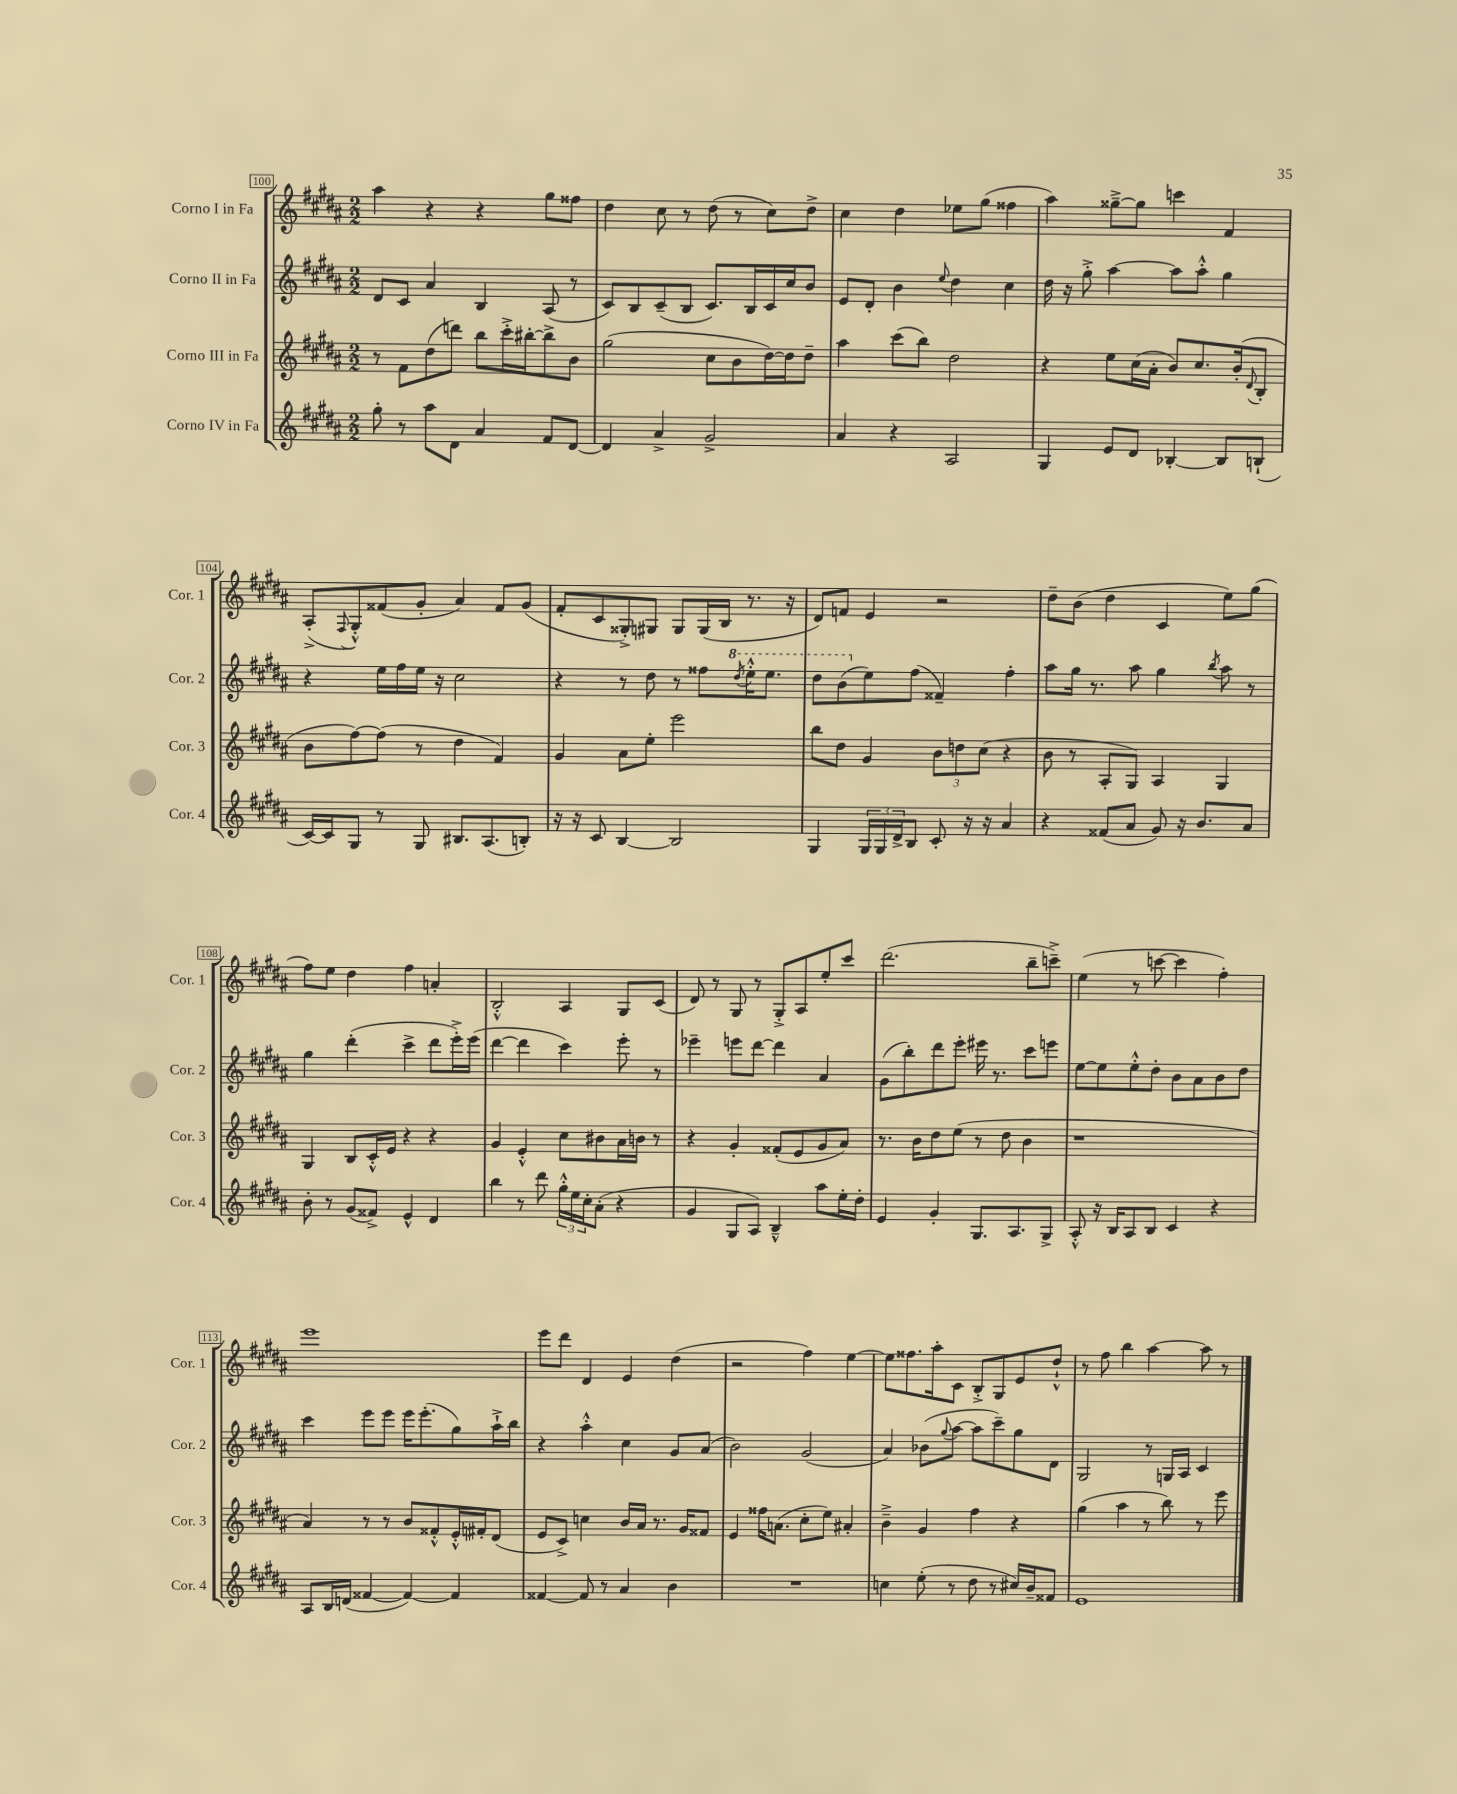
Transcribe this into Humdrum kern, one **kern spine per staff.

**kern	**kern	**kern	**kern
*staff4	*staff3	*staff2	*staff1
*clefG2	*clefG2	*clefG2	*clefG2
*k[f#c#g#d#a#]	*k[f#c#g#d#a#]	*k[f#c#g#d#a#]	*k[f#c#g#d#a#]
*M2/2	*M2/2	*M2/2	*M2/2
8gg#'	8r	8d#	4aa#
8r	8f#	8c#	.
8aa#	(8dd#	4a#	4r
8d#	8ddd)	.	.
4a#	8bb	4B	4r
.	16ccc#'^	.	.
.	[16bb#'	.	.
8f#	8bb#^]	(8A#	8gg#
[8d#	8b	8r	8ff##
=	=	=	=
4d#]	(2gg#	8c#)	4dd#
.	.	8B	.
4a#^	.	(8c#~	8cc#
.	.	8B	8r
2g#^	8cc#	8.c#)	(8dd#
.	8b	.	8r
.	.	16B	.
.	[16dd#)	16c#	8cc#)
.	16dd#]	16cc#	.
.	8dd#~	8b	8dd#^
=	=	=	=
4a#	4aa#	8e	4cc#
.	.	8d#'	.
4r	(8ccc#	4b	4dd#
.	8bb)	.	.
.	.	8qqee	.
2A#	2dd#	4dd#	8ee-
.	.	.	(8gg#
.	.	4cc#	4ff##
=	=	=	=
4G#	4r	16dd#	4aa#)
.	.	16r	.
.	.	8gg#'^	.
8e	8ee	[4aa#	[8gg##~^
8d#	(16cc#	.	8gg##]
.	16a#'	.	.
[4B-'	8b)	8aa#]	4ccc
.	8.cc#	8aa#'^^	.
8B-]	.	4gg#	4f#
.	(16b'	.	.
.	8qqd#	.	.
(8B`	8B'	.	.
=	=	=	=
[16c#)	8b	4r	(8A#'^
16c#]	.	.	.
.	.	.	8qqF#
8G#	[8ff#)	.	8G#'^^)
8r	(8ff#]	16ee	(8f##
.	.	16ff#	.
8G#	8r	16ee	8g#'
.	.	16r	.
8.B#	4dd#	2cc#	4a#)
(8.A#	.	.	.
.	4f#)	.	8f##
8B')	.	.	(8g#
=	=	=	=
16r	4g#	4r	8f#'
16r	.	.	.
8c#	.	.	8c#
[4B	8a#	8r	8G##'^)
.	8ee'	8dd#	8G#
2B]	2eee	8r	8G#
.	.	8ff##	(16G#
.	.	.	16B
.	.	8qddd#	.
.	.	16eee'^^	8.r
.	.	8.eee	.
.	.	.	16r
=	=	=	=
4G#	8bb	8ddd#	8d#)
.	8dd#	(8bb	8f
24G#	4g#	8ee)	4e
24G#	.	.	.
24d#^	.	.	.
8B	.	(8ff#	.
8c#'	12b	4f##~)	2r
.	12dd	.	.
16r	.	.	.
.	(12cc#	.	.
16r	.	.	.
4a#	4r	4ff#'	.
=	=	=	=
4r	8b	8aa#	8dd#~
.	8r	16gg#	(8b
.	.	8.r	.
(8f##	8A#'	.	4dd#
8a#	8G#)	8aa#	.
8g#)	4A#	4gg#	4c#
16r	.	.	.
8.b	.	.	.
.	.	8qbb	.
.	4G#	8aa#	8ee)
8a#	.	8r	(8gg#
=	=	=	=
8b'	4G#	4gg#	8ff#)
8r	.	.	8ee
(8g#	8B	(4ddd#'	4dd#
8f##^)	16c#'^^	.	.
.	16e	.	.
4e^^	4r	4ccc#^	4ff#
4d#	4r	8ddd#	4a'
.	.	16eee'^)	.
.	.	(16eee	.
=	=	=	=
4bb	4g#	[4ddd#	2B'^^
8r	4e'^^	4ddd#]	.
8ddd#	.	.	.
24gg#'^^	8cc#	4ccc#)	4A#
24ee	.	.	.
24cc#'	.	.	.
(8a#'	8b#	.	.
4r	16a#	8eee'	8G#
.	16b	.	.
.	8r	8r	(8c#
=	=	=	=
4g#	4r	4eee-~	8d#)
.	.	.	8r
8G#	4g#'	8eee	8G#
8A#)	.	[8ddd#	8r
4B~^^	(8f##'	4ddd#]	8G#'^
.	8e	.	8A#
8aa#	8g#	4a#	8ee'
16ee'	8a#)	.	8ccc#
16dd#'	.	.	.
=	=	=	=
4e	8.r	(8g#	(2.ddd#
.	.	8bb')	.
.	16b	.	.
4g#'	8dd#	8ddd#	.
.	(8ee	8eee'	.
8.G#	8r	16eee#	.
.	.	8.r	.
.	8dd#	.	.
8.A#	.	.	.
.	4b	8ccc#	8bb~
8G#^	.	8eee	8ccc~^)
=	=	=	=
8A#'^^	1r	[8ee	(4ee
16r	.	8ee]	.
16B	.	.	.
8A#	.	8ee'^^	8r
8B	.	8dd#'	[8ccc
4c#	.	8b	4ccc]
.	.	8a#	.
4r	.	8b	4ff#')
.	.	8dd#	.
=	=	=	=
8A#	4a#)	4ccc#	1eee
16B	.	.	.
(16d	.	.	.
[4f##	8r	8eee	.
.	8r	8eee	.
4f##_)	8b	16eee	.
.	.	(8.eee'	.
.	8f##'^^	.	.
4f##]	16e'^^	8gg#)	.
.	16f#'	.	.
.	(8d#	16aa#`^	.
.	.	16bb	.
=	=	=	=
[4f##	8e	4r	8eee
.	8c#^)	.	8ddd#
8f##]	4cc	4aa#'^^	4d#
8r	.	.	.
4a#	16b	4cc#	4e
.	16a#	.	.
.	8.r	.	.
4b	.	8g#	(4dd#
.	16g#	.	.
.	8f##	(8a#	.
=	=	=	=
1r	4e	2b)	2r
.	16ff##	.	.
.	(8.a	.	.
.	8cc#'	(2g#	4ff#)
.	8ee)	.	.
.	4a#'	.	[4ee
=	=	=	=
4cc	4b~^	4a#)	8ee]
.	.	.	8.ff##
(8ee'	4g#	(8b-	.
.	.	.	16aa#'
.	.	8qqgg#	.
8r	.	[8aa#	8c#
8dd#	4ff#	8aa#]	8B'^
8r	.	8ccc#~)	8G#
16cc#)	4r	8gg#	8e
16b~	.	.	.
8f##	.	8d#	8dd#`^^
=	=	=	=
1e	(4gg#	2G#	8r
.	.	.	8ff#
.	4aa#	.	4bb
.	8r	8r	[4aa#
.	8bb)	16G	.
.	.	16A#	.
.	8r	4c#	8aa#]
.	8eee	.	8r
==	==	==	==
*-	*-	*-	*-
